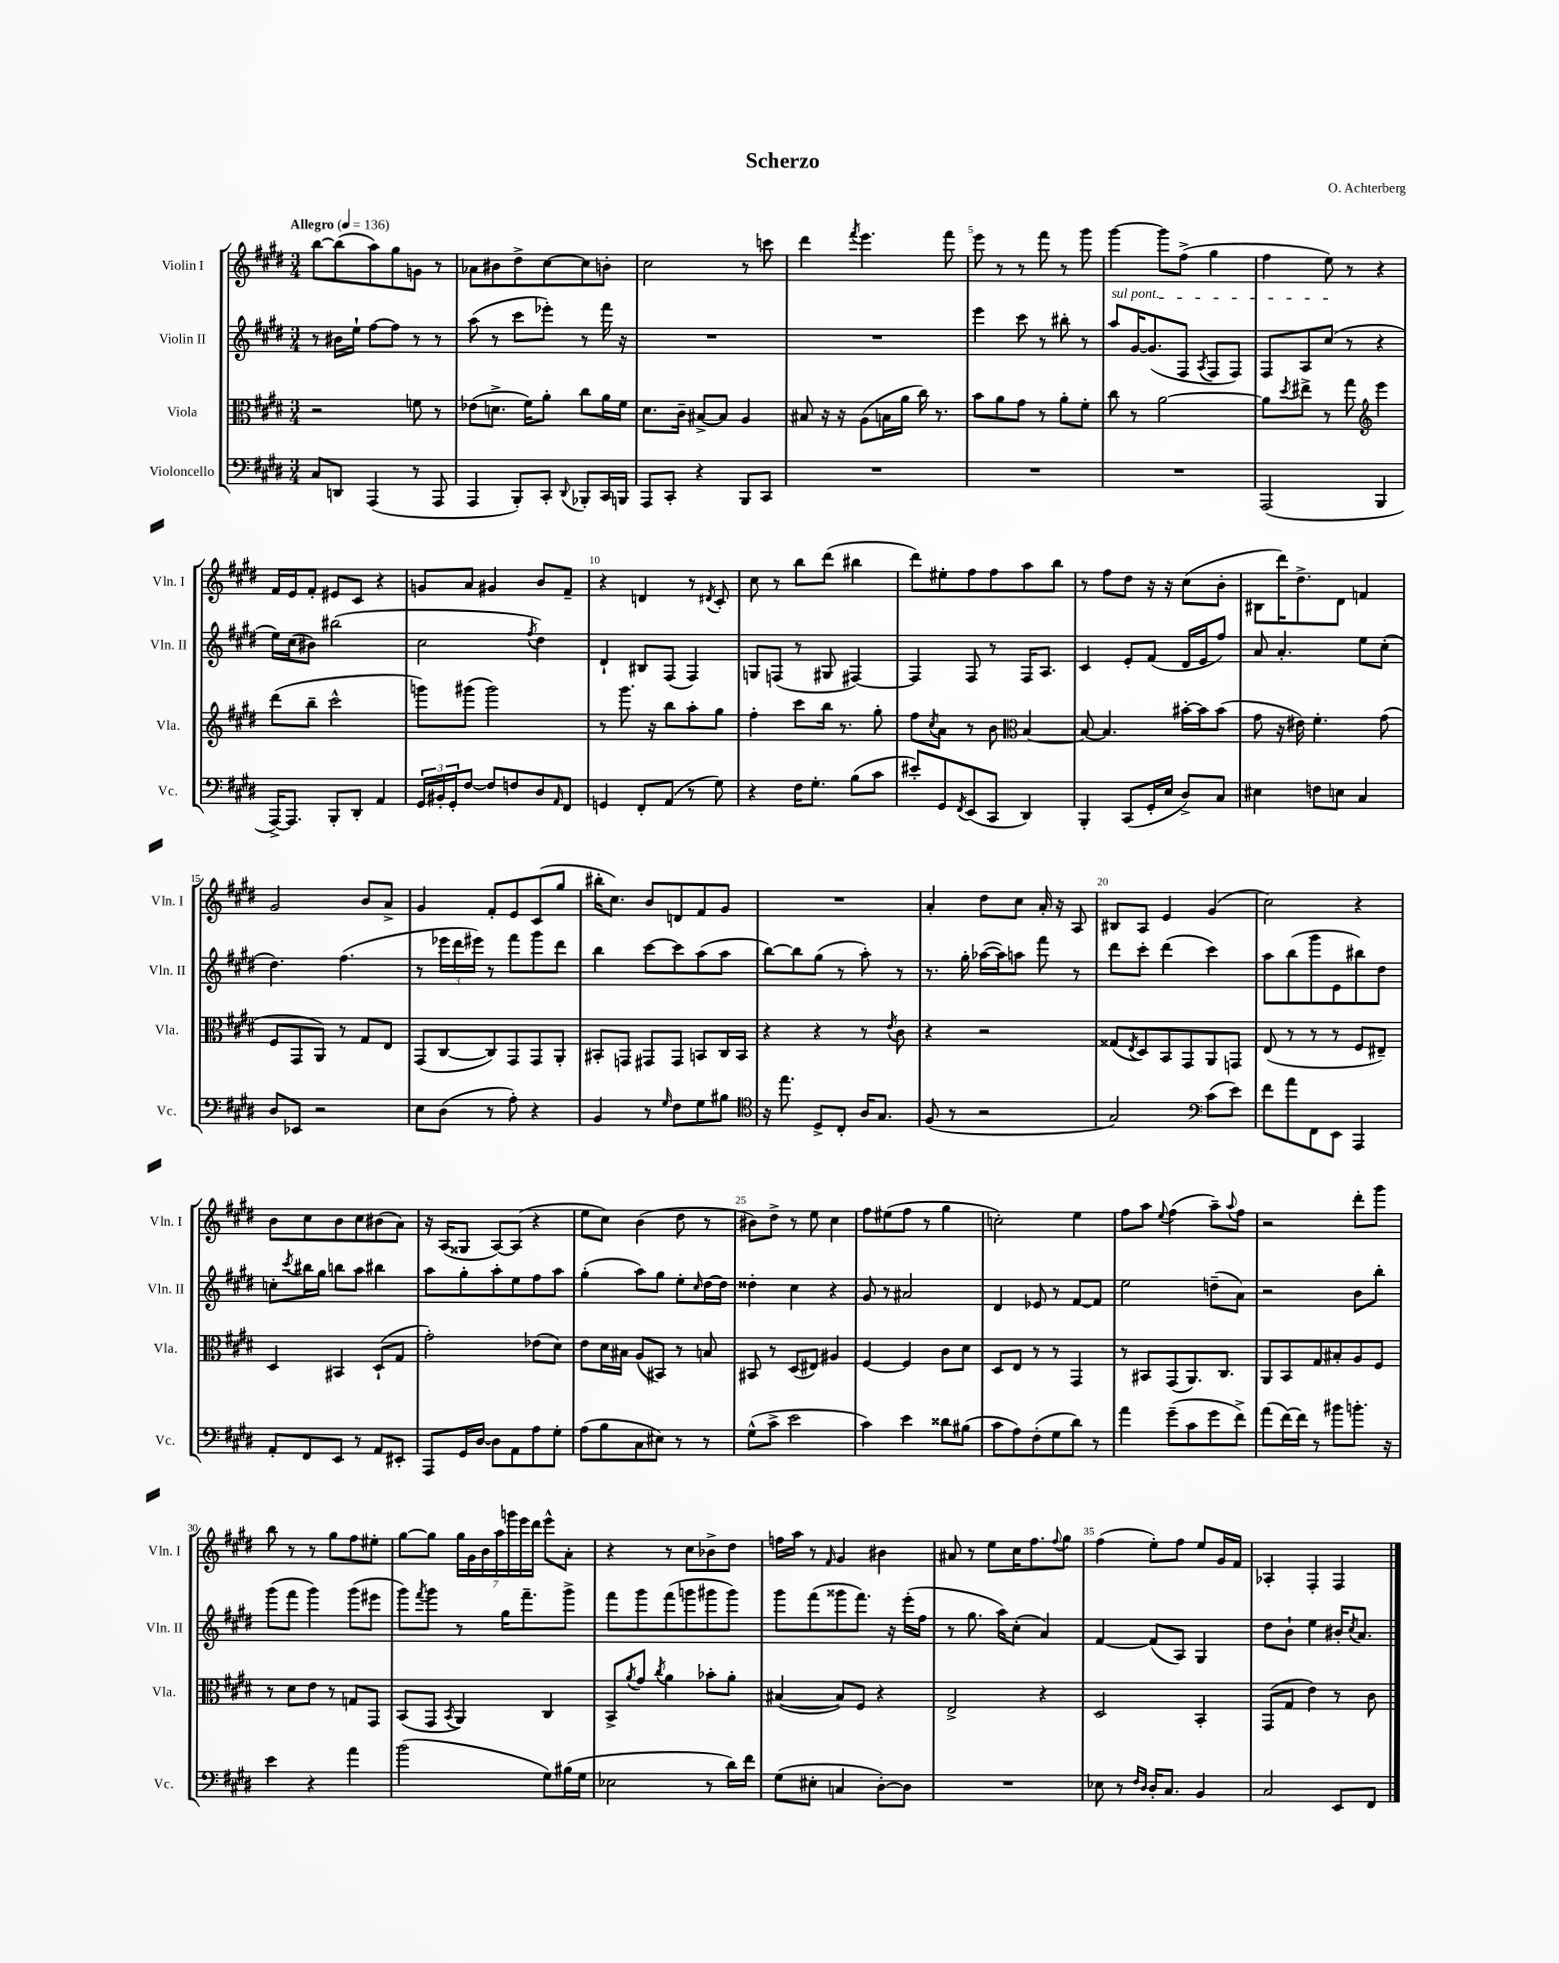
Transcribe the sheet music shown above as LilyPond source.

\header { title = "Scherzo" composer = "O. Achterberg" }
<<
\new StaffGroup <<
\new Staff = "s0" \with { instrumentName = "Violin I" shortInstrumentName = "Vln. I" } {
    \clef treble \key e \major \numericTimeSignature \time 3/4 \tempo "Allegro" 4 = 136
    b''8~ b''8( a''8) gis''8 g'8 r8 |
    aes'8 bis'8 dis''8-> cis''8~ cis''8 b'8-. |
    cis''2 r8 c'''8 |
    dis'''4 \acciaccatura { fis'''8 } e'''4. fis'''8 |
    e'''8 r8 r8 fis'''8 r8 gis'''8 |
    gis'''4~ gis'''8 fis''8->( gis''4 |
    fis''4 e''8) r8 r4 |
    fis'16 e'16 fis'8-. eis'8 cis'8 r4 |
    g'8 a'8 gis'4 b'8 fis'8-- |
    r4 d'4 r8 \acciaccatura { dis'8 } cis'8-. |
    cis''8 r8 b''8 dis'''8( bis''4 |
    dis'''8) eis''8-. fis''8 fis''8 a''8 b''8 |
    r8 fis''8 dis''8 r16 r16 cis''8( b'8-. |
    bis8 dis'''16) dis''8.-> dis'8 f'4 |
    gis'2 b'8 a'8-> |
    gis'4 fis'8-. e'8 cis'8( gis''8 |
    bis''16-. cis''8.) b'8 d'8 fis'8 gis'8 |
    R2. |
    a'4-. dis''8 cis''8 a'16-. r16 a8 |
    bis8 a8 e'4 gis'4( |
    cis''2) r4 |
    b'8 cis''8 b'8 cis''8 bis'8( a'8) |
    r16 a16( gisis8 a8~) a8( r4 |
    e''8 cis''8) b'4( dis''8 r8 |
    bis'8) dis''8-> r8 e''8 cis''4 |
    fis''8 eis''8( fis''8 r8 gis''4 |
    c''2-.) e''4 |
    fis''8 a''8 \appoggiatura { e''8 } fis''4( a''8--) \appoggiatura { a''8 } fis''8 |
    r2 dis'''8-. gis'''8 |
    b''8 r8 r8 gis''8 fis''8 eis''8-. |
    gis''8~ gis''8 \tuplet 7/4 { gis''16 gis'16 b'16 a''16 g'''16 e'''16 dis'''16 } e'''8-^ a'8-. |
    r4 r8 cis''8 bes'8-> dis''8 |
    f''16 a''16 r8 \grace { fis'16 } gis'4 bis'4 |
    ais'8 r8 e''8 cis''16 fis''8. \appoggiatura { fis''8 } gis''8 |
    fis''4( e''8-.) fis''8 e''8 gis'16 fis'16 |
    aes4-. fis4-. fis4 \bar "|." |
}
\new Staff = "s1" \with { instrumentName = "Violin II" shortInstrumentName = "Vln. II" } {
    \clef treble \key e \major \numericTimeSignature \time 3/4
    r8 bis'16 e''16-! fis''8~ fis''8 r8 r8 |
    a''8( r8 cis'''8 ees'''8-.) r8 fis'''16 r16 |
    R2. |
    R2. |
    e'''4 cis'''8 r8 bis''8-. r8 |
    \once \override TextSpanner.bound-details.left.text = \markup { \italic "sul pont." } a''8\startTextSpan gis'16~ gis'8.( fis8 \acciaccatura { a8 } fis8 fis8) |
    fis8 a8 cis''8\stopTextSpan( r8 r4 |
    e''16) cis''16( bis'8) bis''2( |
    cis''2 \acciaccatura { fis''8 } dis''4) |
    dis'4-! bis8 fis8( fis4) |
    g8 f8( r8 gis8 fis4~) |
    fis4 fis8 r8 fis16 a8. |
    cis'4 e'8-. fis'8( dis'16 e'16 fis''8) |
    a'8 a'4.-. e''8 cis''8-.( |
    dis''4.) fis''4.( |
    r8 \tuplet 3/2 { ees'''16 dis'''16 eis'''16) } r8 fis'''8 gis'''8 dis'''8 |
    b''4 cis'''8~ cis'''8 a''8( a''8 |
    b''8~) b''8 gis''8( r8 a''8-.) r8 |
    r8. gis''16-. aes''16~( aes''16) a''8 fis'''8 r8 |
    dis'''8 cis'''8-. dis'''4( cis'''4) |
    a''8 b''8( gis'''8 e'8 bis''8) dis''8 |
    c''8-. \acciaccatura { cis'''8 } bis''16 gis''16 b''8 a''8 bis''4 |
    a''8 gis''8-. a''8-. e''8 fis''8 a''8 |
    gis''4-.( a''8) gis''8 e''8-. \grace { cis''16 } dis''16~ dis''16 |
    disis''4-. cis''4 r4 |
    gis'8 r8 ais'2 |
    dis'4 ees'8 r8 fis'8~ fis'8 |
    e''2 d''8--( a'8) |
    r2 b'8 b''8-. |
    gis'''8( fis'''8 gis'''4) gis'''8( eis'''8 |
    gis'''8) \acciaccatura { fis'''8 } gis'''8 r8 gis''16 fis'''8.-- gis'''8-> |
    fis'''8 gis'''8 fis'''8( g'''8 gis'''8 gis'''8) |
    gis'''8 fis'''8( gisis'''8 fis'''8.) r16 e'''16-.( fis''16 |
    r8 gis''8. a''16) cis''8-.( a'4) |
    fis'4~ fis'8( a8) gis4 |
    dis''8 b'8-! e''4 bis'16-. \acciaccatura { cis''8 } a'8. \bar "|." |
}
\new Staff = "s2" \with { instrumentName = "Viola" shortInstrumentName = "Vla." } {
    \clef alto \key e \major \numericTimeSignature \time 3/4
    r2 f'8 r8 |
    ees'8( d'8.-> fis'16) a'8-. cis''8 a'16 fis'16 |
    dis'8. cis'16-- bis8~-> bis8 a4 |
    bis8 r16 r16 a8( b16 a'16 cis''16) r8. |
    b'8 a'8 gis'8 r8 a'8-. fis'8-. |
    cis''8 r8 a'2~ |
    a'8 \acciaccatura { dis''8 } eis''8-> r8 gis''8 \clef treble e'''4 |
    dis'''8( b''8-- cis'''2-^ |
    g'''8) gis'''8( gis'''2) |
    r8 gis'''8. r16 b''8 a''8-. gis''8 |
    fis''4-. cis'''8 b''16 r8. gis''8-. |
    fis''8 \acciaccatura { cis''8 } a'8 r8 b'8 \clef alto b4~ |
    b8~ b4. bis'16~-. bis'16 bis'8( |
    gis'8 r16 eis'16) fis'4.-. gis'8( |
    fis8 gis,8 a,8) r8 gis8 e8 |
    gis,8( cis8~ cis8) gis,8 gis,8 a,8-. |
    bis,8-. g,8 gis,8 gis,8 b,8 cis16 b,16 |
    r4 r4 r8 \acciaccatura { e'8 } cis'8 |
    r4 r2 |
    gisis8( \acciaccatura { e8 } dis8) b,8 gis,8 a,8 g,8 |
    e8( r8 r8 r8 fis8 eis8--) |
    dis4 bis,4 dis8-!( gis8 |
    gis'2-.) ees'8( dis'8) |
    e'8 dis'16 bis16 a8( bis,8) r8 b8 |
    bis,8 r8 dis8( eis8) ais4 |
    fis4~ fis4 cis'8 dis'8 |
    dis8 e8 r8 r8 gis,4 |
    r8 bis,8 gis,8( a,8.) cis8. |
    a,8 b,8 gis8 bis8-. a8 fis8 |
    r8 dis'8 e'8 r8 g8 gis,8 |
    b,8( gis,8 \acciaccatura { b,8 } a,4) cis4 |
    b,8-> \acciaccatura { a'8 } gis'8 \acciaccatura { cis''8 } a'4 bes'8-. a'8-. |
    bis4~( bis8) fis8 r4 |
    e2-> r4 |
    dis2 b,4-. |
    gis,8( gis8 e'4) r8 cis'8 \bar "|." |
}
\new Staff = "s3" \with { instrumentName = "Violoncello" shortInstrumentName = "Vc." } {
    \clef bass \key e \major \numericTimeSignature \time 3/4
    cis8 d,8 a,,4( r8 a,,8 |
    a,,4 b,,8-.) cis,8-. \appoggiatura { dis,8 } bes,,8-. cis,16 b,,16 |
    a,,8 cis,8-. r4 b,,8 cis,8 |
    R2. |
    R2. |
    R2. |
    a,,2( b,,4 |
    a,,16~->) a,,8. b,,8-. dis,8-. a,4 |
    \tuplet 3/2 { gis,16 bis,16-. gis,16-. } fis8~ fis8 f8 dis8 \grace { a,16 } fis,8 |
    g,4 fis,8-. a,8( r8 gis8) |
    r4 fis16 gis8.-. b8( cis'8 |
    eis'8-.) gis,8 \acciaccatura { fis,8 } e,8( cis,8 dis,4) |
    b,,4-. cis,8( gis,16-. e16 dis8->) cis8 |
    eis4 f8 e8 cis4 |
    dis8 ees,8 r2 |
    e8 dis8( r8 a8-.) r4 |
    b,4 r8 \grace { gis16 } fis8 gis8 bis8 |
    \clef tenor r16 e''8. dis8-> cis8-. a16 gis8. |
    fis8( r8 r2 |
    gis2) \clef bass cis'8( e'8) |
    fis'8 a'8 fis,8 e,8 a,,4 |
    a,8-. fis,8 e,8 r8 a,8 eis,8-. |
    a,,8 gis,16 dis16~ dis8 a,8 a8 gis8-. |
    a8( b8 cis8 eis8) r8 r8 |
    gis8-^( cis'8-> e'2 |
    cis'4) e'4 disis'8 bis8( |
    cis'8 a8) fis8-.( gis8 dis'8) r8 |
    a'4 gis'8--( cis'8 gis'8 fis'8->) |
    a'8( fis'16~) fis'16 r8 bis'8 b'8.-. r16 |
    e'4 r4 a'4 |
    b'2( gis8) bis16( gis16 |
    ees2 r8 dis'16) fis'16 |
    gis8( eis8-. c4 dis8~-.) dis8 |
    R2. |
    ees8 r8 \grace { fis16 dis16 } dis16-. cis8. b,4 |
    cis2 e,8 fis,8 \bar "|." |
}
>>
>>
\layout { \context { \Score \override BarNumber.break-visibility = ##(#f #t #t) barNumberVisibility = #(every-nth-bar-number-visible 5) } }
